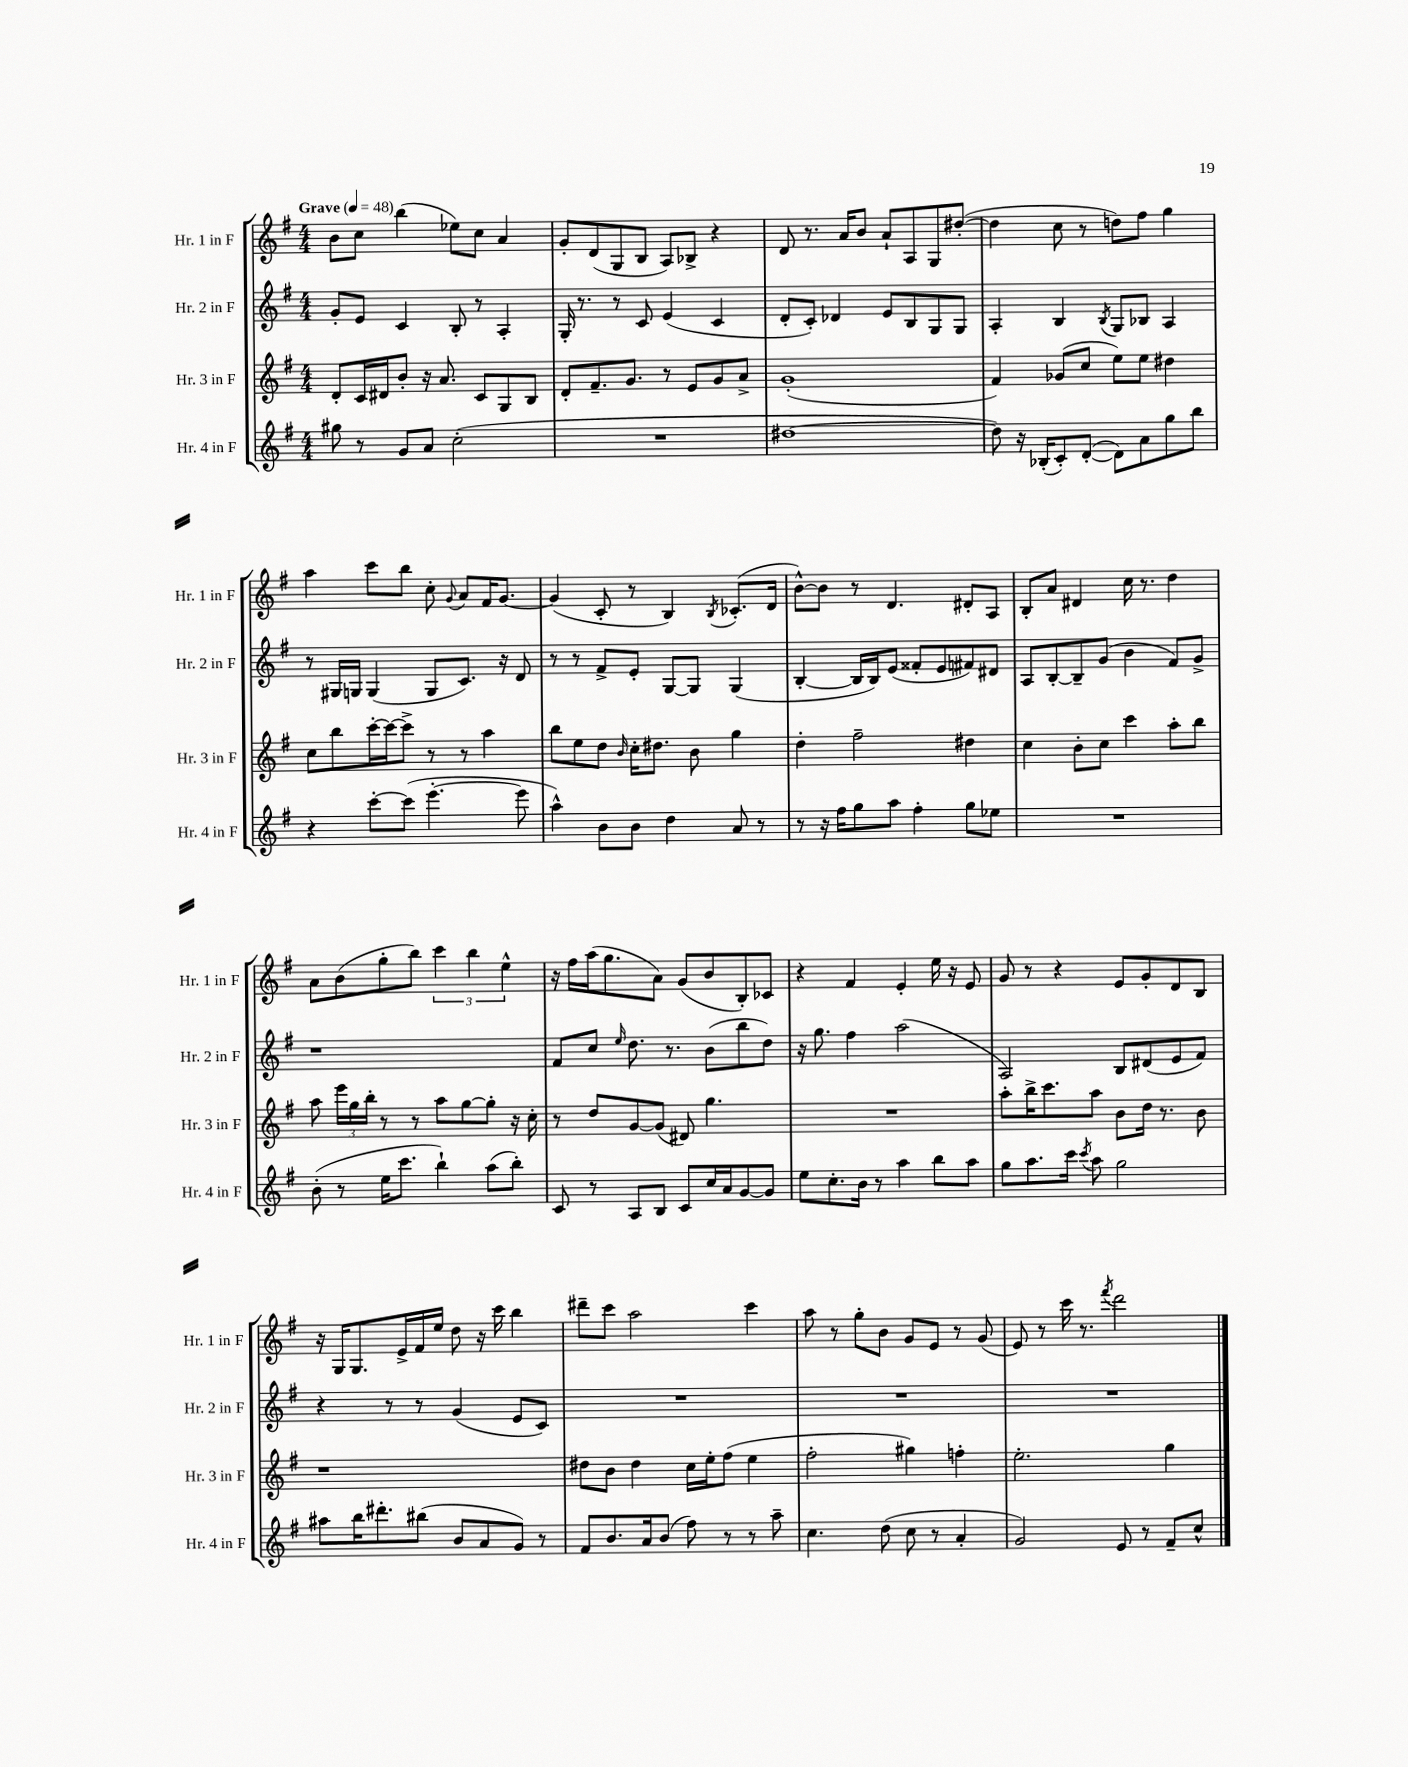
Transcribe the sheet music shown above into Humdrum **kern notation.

**kern	**kern	**kern	**kern
*staff4	*staff3	*staff2	*staff1
*clefG2	*clefG2	*clefG2	*clefG2
*k[f#]	*k[f#]	*k[f#]	*k[f#]
*M4/4	*M4/4	*M4/4	*M4/4
*MM48	*MM48	*MM48	*MM48
8gg#\	8d'/L	8g'/L	8b\L
8r	16c/L	8e/J	8cc\J
.	16d#/J	.	.
8g/L	8b'/J	4c/	(4bb\
8a/J	16r	.	.
.	8.a/	.	.
(2cc'\	.	8B'/	8ee-\L)
.	8c/L	8r	8cc\J
.	8G/	4A'/	4a/
.	8B/J	.	.
=	=	=	=
1r	8d'/L	16G'/	8g'/L
.	.	8.r	.
.	8.f#~/	.	(8d/
.	.	8r	8G/
.	8.g/J	.	.
.	.	8c/	8B/J
.	8r	(4e/	8A/L)
.	8e/L	.	8B-^/J
.	8g/	4c/	4r
.	8a^/J	.	.
=	=	=	=
[1dd#	(1g'	8d'/L	8d/
.	.	8c'/J)	8.r
.	.	4d-/	.
.	.	.	16a/LK
.	.	.	8b/J
.	.	8e/L	8a`/L
.	.	8B/	8A/
.	.	8G/	8G/
.	.	8G/J	([8dd#'/J
=	=	=	=
8dd#\])	4f#/)	4A'/	4dd#\]
16r	.	.	.
(16B-'/LK	.	.	.
8c'/)	(8g-/L	4B/	8cc\
([8d'/J	8cc/J	.	8r
.	.	8qB/	.
8d\]L)	8ee\L)	8G/L	8dd\L)
8a\	8ee\J	8B-/J	8ff#\J
8gg\	4dd#\	4A/	4gg\
8bb\J	.	.	.
=	=	=	=
4r	8cc\L	8r	4aa\
.	8bb\	16G#/LL	.
.	.	16G/JJ	.
[8ccc'\L	[16ccc'\L	(4G/	8ccc\L
.	16ccc\_J	.	.
(8ccc\]J	8ccc^\]J	.	8bb\J
[4.eee'\	8r	8G/L	8cc'\
.	.	.	8qqg/
.	8r	8.c/J)	8a/L
.	4aa\	.	16f#/K
.	.	16r	[8.g/J
8eee\]	.	8d/	.
=	=	=	=
4aa^^\)	8bb\L	8r	(4g/]
.	8ee\	8r	.
8b\L	8dd\J	8f#^/L	8c'/
.	16qqb/	.	.
8b\J	16cc'\LK	8e'/J	8r
.	8.dd#\J	.	.
4dd\	.	[8G/L	4B/)
.	8b\	8G/]J	.
.	.	.	8qB/
8a/	4gg\	(4G/	(8.c-'/L
8r	.	.	.
.	.	.	16d/Jk
=	=	=	=
8r	4dd'\	[4B'/	[8b^^\L)
16r	.	.	8b\]J
16ff#\LK	.	.	.
8gg\	2ff#~\	16B/]LL	8r
.	.	16B/J)	.
8aa\J	.	(8e/J	4.d/
4ff#'\	.	8f##'/L	.
.	.	8e/	.
8gg\L	4dd#\	8f#/)	8d#'/L
8ee-\J	.	8d#/J	8A/J
=	=	=	=
1r	4cc\	8A/L	8B'/L
.	.	[8B'/	8a/J
.	8b'\L	8B~/]	4d#/
.	8cc\J	(8g/J	.
.	4ccc\	4b\	16cc\
.	.	.	8.r
.	8aa'\L	8f#/L)	4dd\
.	8bb\J	8g^/J	.
=	=	=	=
(8b'\	8aa\	1r	8a\L
8r	24eee\LL	.	(8b\
.	24gg\	.	.
.	24bb'\JJ	.	.
16ee\LK	8r	.	8gg'\
8.ccc\J	.	.	.
.	8r	.	8bb\J)
4bb`\)	8aa\L	.	6ccc\
.	[8gg\	.	.
.	.	.	6bb\
(8aa\L	8gg'\]J	.	.
.	.	.	6ee^^\
8bb'\J)	16r	.	.
.	16cc'\	.	.
=	=	=	=
8c/	8r	8f#/L	16r
.	.	.	16ff#\LL
8r	8dd/L	8cc/J	(16aa\J
.	.	.	8.gg\
.	.	16qqee/	.
8A/L	[8g/	8.dd\	.
8B/J	(8g/]J	.	8a\J)
.	.	8.r	.
8c/L	8d#/)	.	(8g/L
16cc/L	4.gg\	(8b\L	8b/
16a/J	.	.	.
[8g/	.	8bb\	8B'/)
8g/]J	.	8dd\J)	8c-/J
=	=	=	=
8ee\L	1r	16r	4r
.	.	8.gg\	.
8.cc'\	.	.	.
.	.	4ff#\	4f#/
16b\Jk	.	.	.
8r	.	.	.
4aa\	.	(2aa\	4e'/
8bb\L	.	.	16ee\
.	.	.	16r
8aa\J	.	.	8e/
=	=	=	=
8gg\L	8aa'\L	2A/)	8g/
8.aa\	16bb^\K	.	8r
.	8.ccc\	.	.
.	.	.	4r
16ccc\Jk	.	.	.
8qccc/	.	.	.
8aa\	8aa\J	.	.
2gg\	8b\L	8B/L	8e/L
.	16dd\Jk	(8d#/	8g'/
.	8.r	.	.
.	.	8e/	8d/
.	8b\	8f#/J)	8B/J
=	=	=	=
8aa#\L	1r	4r	16r
.	.	.	16G/LK
16bb\K	.	.	8.G/
8.ddd#'\	.	.	.
.	.	8r	.
.	.	.	16e^/L
(8bb#\J	.	8r	16f#/
.	.	.	16ee/JJ
8b/L	.	(4g/	8dd\
8a/	.	.	16r
.	.	.	16ccc\
8g/J)	.	8e/L	4bb\
8r	.	8c/J)	.
=	=	=	=
8f#/L	8dd#\L	1r	8ddd#~\L
8.b/	8b\J	.	8ccc\J
.	4dd#\	.	2aa\
16a/k	.	.	.
(8b/J	.	.	.
8ff#\)	16cc\LL	.	.
.	16ee'\J	.	.
8r	(8ff#\J	.	.
8r	4ee\	.	4ccc\
8aa~\	.	.	.
=	=	=	=
4.cc\	2ff#'\	1r	8aa\
.	.	.	8r
.	.	.	8gg'\L
(8dd\	.	.	8b\J
8cc\	4gg#\)	.	8g/L
8r	.	.	8e/J
4a'/	4ff'\	.	8r
.	.	.	(8g/
=	=	=	=
2g/)	2.ee'\	1r	8e/)
.	.	.	8r
.	.	.	16ccc\
.	.	.	8.r
.	.	.	8qfff#/
8e/	.	.	2ddd\
8r	.	.	.
8f#~/L	4gg\	.	.
8cc^^/J	.	.	.
==	==	==	==
*-	*-	*-	*-
